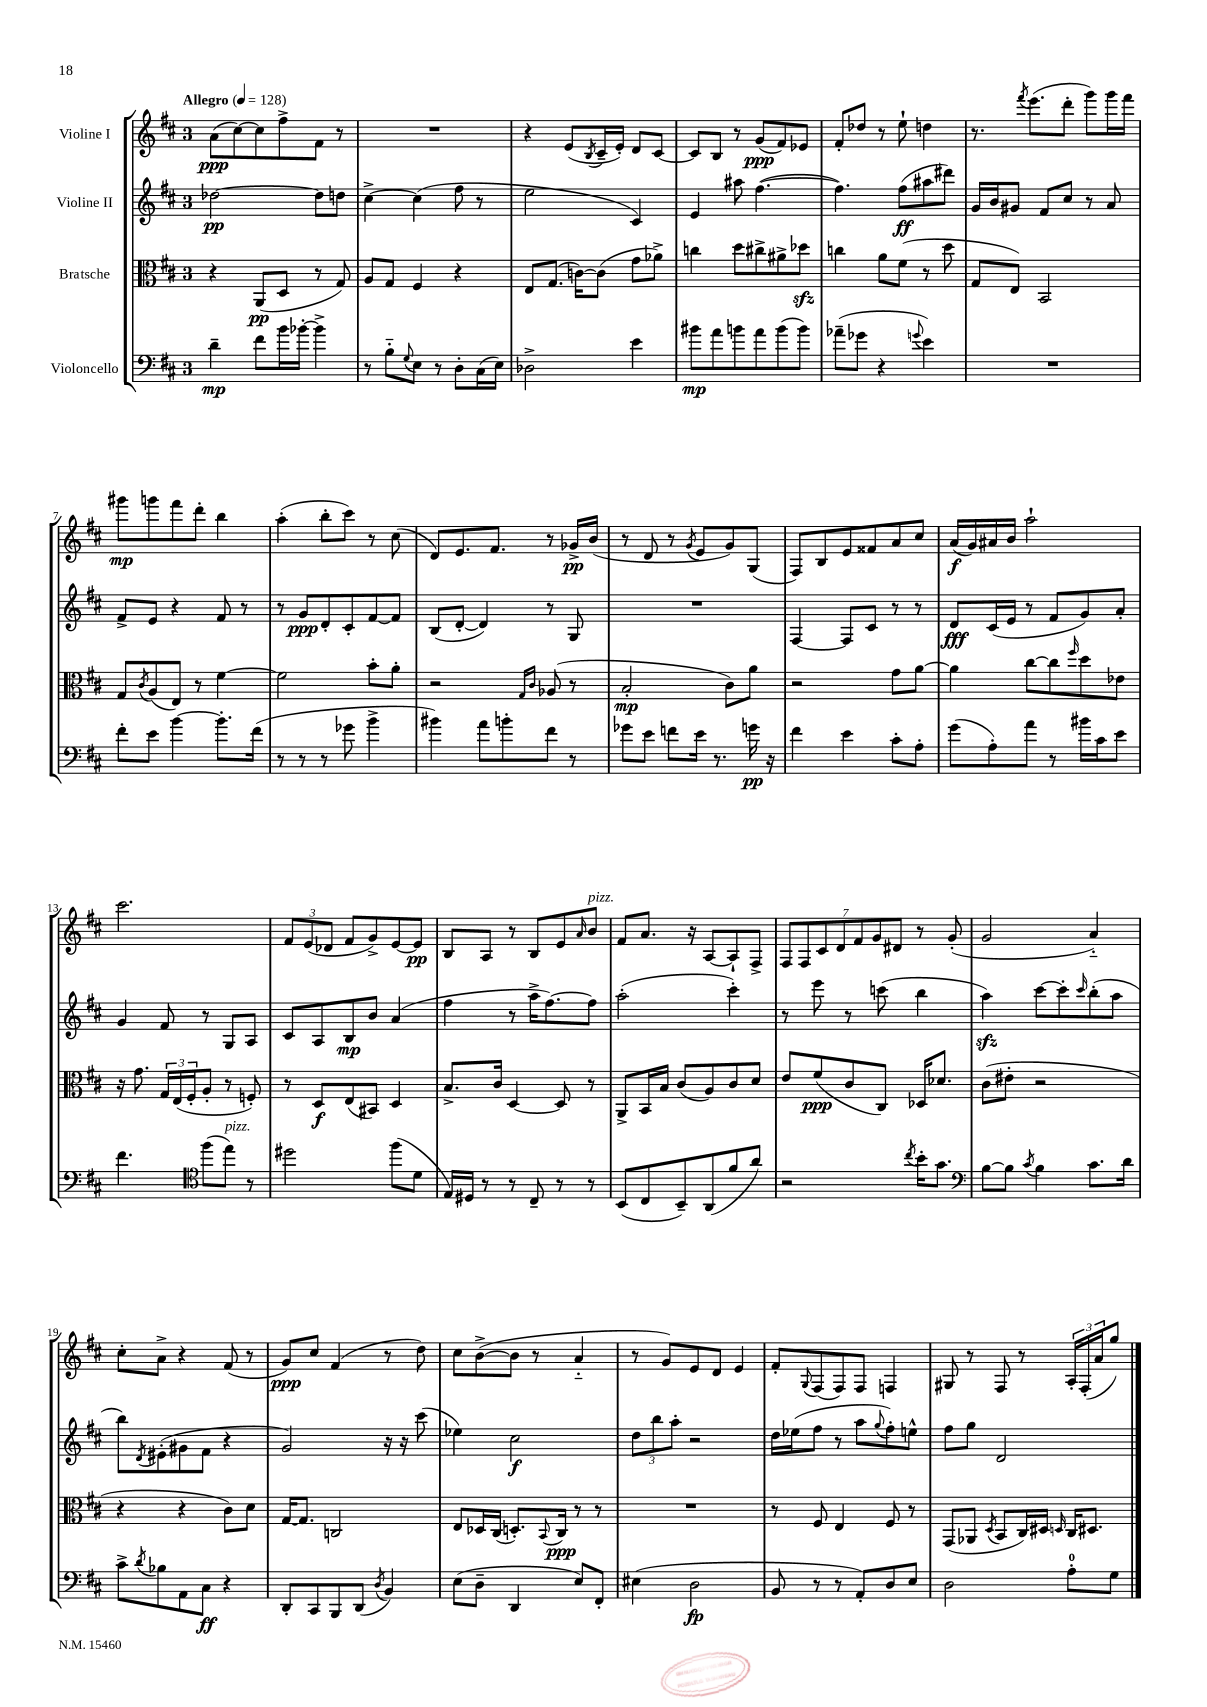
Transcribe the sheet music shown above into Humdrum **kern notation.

**kern	**dynam	**kern	**dynam	**kern	**dynam	**kern	**dynam
*part4	*part4	*part3	*part3	*part2	*part2	*part1	*part1
*staff4	*staff4	*staff3	*staff3	*staff2	*staff2	*staff1	*staff1
*I"Violoncello	*	*I"Bratsche	*	*I"Violine II	*	*I"Violine I	*
*clefF4	*	*clefC3	*	*clefG2	*	*clefG2	*
*k[f#c#]	*	*k[f#c#]	*	*k[f#c#]	*	*k[f#c#]	*
*M3/4	*	*M3/4	*	*M3/4	*	*M3/4	*
*MM128	*	*MM128	*	*MM128	*	*MM128	*
=1	=1	=1	=1	=1	=1	=1	=1
!	!	!	!	!	!	!LO:TX:a:B:t=Allegro	!
4d~\	mp	4r	.	[2dd-X\	pp	(8a\L	ppp
.	.	.	.	.	.	[8cc#\)	.
8f#\L	.	(8AA/L	pp	.	.	8cc#\]	.
16b\L	.	8D/J	.	.	.	8ff#^\	.
[16b-X'\JJ	.	.	.	.	.	.	.
4b-^\]	.	8r	.	8dd-\L]	.	8f#\J	.
.	.	8G/)	.	8ddn\J	.	8r	.
=2	=2	=2	=2	=2	=2	=2	=2
8r	.	8A/L	.	[4cc#^\	.	2.r	.
8B\L	.	8G/J	.	.	.	.	.
8qqG/	.	.	.	.	.	.	.
8E\J	.	4F#/	.	(4cc#\]	.	.	.
8r	.	.	.	.	.	.	.
8D'\L	.	4r	.	8ff#\	.	.	.
(16C#\L	.	.	.	8r	.	.	.
16E\JJ)	.	.	.	.	.	.	.
=3	=3	=3	=3	=3	=3	=3	=3
2D-X^\	.	8E/L	.	2ee\	.	4r	.
.	.	(8.G/J	.	.	.	.	.
.	.	.	.	.	.	(8e/L	.
.	.	[16cn\KL)	.	.	.	.	.
.	.	.	.	.	.	8qB/	.
.	.	(8c\J]	.	.	.	16c#~/L	.
.	.	.	.	.	.	16e'/JJ)	.
4e\	.	8g\L	.	4c#/)	.	8d/L	.
.	.	8a-X^\J)	.	.	.	[8c#/J	.
=4	=4	=4	=4	=4	=4	=4	=4
8b#X\L	mp	4ccn\	.	4e/	.	8c#/L]	.
8a\	.	.	.	.	.	8B/J	.
8bn\	.	8dd\L	.	8aa#X\	.	8r	.
8a\	.	8cc#X^\	.	([4.ff#\	.	(8g/L	ppp
(8b\	.	8a#X^\	.	.	.	8f#/)	.
8b\J)	.	8dd-Xzz\J	.	.	.	8e-X/J	.
=5	=5	=5	=5	=5	=5	=5	=5
(8a-X~\L	.	4ccn\	.	4.ff#\])	.	8f#'/L	.
8g-X\J	.	.	.	.	.	8dd-X/J	.
4r	.	8a\L	.	.	.	8r	.
.	.	(8f#\J	.	(8ff#\L	ff	8ee`\	.
8qqgn/	.	.	.	.	.	.	.
4e\)	.	8r	.	8aa#X\	.	4ddn\	.
.	.	8dd\	.	8ddd#X\J)	.	.	.
=6	=6	=6	=6	=6	=6	=6	=6
2.r	.	8G/L	.	16g/LL	.	8.r	.
.	.	.	.	16b/J	.	.	.
.	.	8E/J)	.	8g#X/J	.	.	.
.	.	.	.	.	.	8qfff#/	.
.	.	.	.	.	.	(8.eee\L	.
.	.	2BB/	.	8f#/L	.	.	.
.	.	.	.	8cc#/J	.	8ddd'\J	.
.	.	.	.	8r	.	8ggg\L)	.
.	.	.	.	8a/	.	16ggg\L	.
.	.	.	.	.	.	16fff#\JJ	.
!!LO:LB:g=z
=7	=7	=7	=7	=7	=7	=7	=7
8f#'\L	.	8G/L	.	8f#^/L	.	8ggg#X\L	mp
.	.	8qc#/	.	.	.	.	.
8e\J	.	(8A/	.	8e/J	.	8gggn\	.
[4b\	.	8E/J)	.	4r	.	8fff#\	.
.	.	8r	.	.	.	8ddd'\J	.
8.b'\L]	.	[4f#\	.	8f#/	.	4bb\	.
.	.	.	.	8r	.	.	.
(16f#\Jk	.	.	.	.	.	.	.
=8	=8	=8	=8	=8	=8	=8	=8
8r	.	2f#\]	.	8r	.	(4aa'\	.
8r	.	.	.	8g/L	ppp	.	.
8r	.	.	.	8d'/	.	8bb'\L	.
8g-X\	.	.	.	8c#'/	.	8ccc#\J)	.
4b^\	.	8b'\L	.	[8f#/	.	8r	.
.	.	8a'\J	.	8f#/J]	.	(8cc#\	.
=9	=9	=9	=9	=9	=9	=9	=9
4b#X\)	.	2r	.	(8B/L	.	8d/L)	.
.	.	.	.	[8d'/J	.	8.e/	.
8a\L	.	.	.	4d/])	.	.	.
.	.	.	.	.	.	8.f#/J	.
8bn'\	.	.	.	.	.	.	.
.	.	16qqG/LL	.	.	.	.	.
.	.	16qqc#/JJ	.	.	.	.	.
8f#\J	.	(8A-X/	.	8r	.	8r	.
8r	.	8r	.	8G/	.	16g-X^/LL	pp
.	.	.	.	.	.	(16b/JJ	.
=10	=10	=10	=10	=10	=10	=10	=10
8g-X\L	.	2B'/	mp	2.r	.	8r	.
8e\J	.	.	.	.	.	8d/	.
8fn\L	.	.	.	.	.	8r	.
.	.	.	.	.	.	8qg/	.
16e\Jk	.	.	.	.	.	8e/L	.
8.r	.	.	.	.	.	.	.
.	.	8c#\L)	.	.	.	8g/)	.
16gn\	pp	8a\J	.	.	.	(8G/J	.
16r	.	.	.	.	.	.	.
=11	=11	=11	=11	=11	=11	=11	=11
4f#\	.	2r	.	[4F#/	.	8F#/L)	.
.	.	.	.	.	.	8B/	.
4e\	.	.	.	8F#/L]	.	8e/	.
.	.	.	.	8c#/J	.	8f##X/	.
8c#'\L	.	8g\L	.	8r	.	8a/	.
8A'\J	.	[8a\J	.	8r	.	8cc#/J	.
=12	=12	=12	=12	=12	=12	=12	=12
(8g\L	.	4a\]	.	8d/L	fff	(16a/LL	f
.	.	.	.	.	.	16g/)	.
8A'\)	.	.	.	(16c#/L	.	16a#X/	.
.	.	.	.	16e/JJ	.	16b/JJ	.
8a\J	.	[8cc#\L	.	8r	.	2aa`\	.
8r	.	8cc#\]	.	8f#/L	.	.	.
.	.	16qqff#/	.	.	.	.	.
16b#X\LL	.	8dd\	.	8g/)	.	.	.
16c#\J	.	.	.	.	.	.	.
8e\J	.	8e-X\J	.	8a'/J	.	.	.
!!LO:LB:g=z
=13	=13	=13	=13	=13	=13	=13	=13
4.f#\	.	16r	.	4g/	.	2.ccc#\	.
.	.	8.g\	.	.	.	.	.
.	.	24G/LL	.	8f#/	.	.	.
.	.	(24E/	.	.	.	.	.
.	.	24F#'/J	.	.	.	.	.
*clefC4	*	*	*	*	*	*	*
(8ff#\L	.	8A'/J	.	8r	.	.	.
!LO:TX:a:i:t=pizz.	!	!	!	!	!	!	!
8ee\J)	.	8r	.	8G/L	.	.	.
8r	.	8Fn'/)	.	8A/J	.	.	.
=14	=14	=14	=14	=14	=14	=14	=14
2dd#X\	.	8r	.	8c#/L	.	12f#/L	.
.	.	.	.	.	.	(12e/	.
.	.	8D/L	f	8A/	.	.	.
.	.	.	.	.	.	12d-X/J	.
.	.	(8E/	.	8B/	mp	8f#/L	.
.	.	8BB#X/J)	.	8b/J	.	8g^/)	.
(8ff#\L	.	4D/	.	(4a/	.	[8e/	.
8d\J	.	.	.	.	.	8e/J]	pp
=15	=15	=15	=15	=15	=15	=15	=15
16E/LL)	.	8.B^/L	.	4ff#\	.	8B/L	.
16D#X/JJ	.	.	.	.	.	.	.
8r	.	.	.	.	.	8A/J	.
.	.	16c#/Jk	.	.	.	.	.
8r	.	[4D/	.	8r	.	8r	.
8C#~/	.	.	.	16aa^\KL	.	8B/L	.
.	.	.	.	[8.ff#\)	.	.	.
8r	.	8D/]	.	.	.	8e/	.
.	.	.	.	.	.	16qqa/	.
!	!	!	!	!	!	!LO:TX:a:i:t=pizz.	!
8r	.	8r	.	8ff#\J]	.	8b/J	.
=16	=16	=16	=16	=16	=16	=16	=16
(8BB/L	.	8AA^/L	.	(2aa'\	.	8f#/L	.
8C#/	.	16BB/L	.	.	.	8.a/J	.
.	.	16B/JJ	.	.	.	.	.
8BB~/)	.	(8c#/L	.	.	.	.	.
.	.	.	.	.	.	16r	.
(8AA/	.	8A/)	.	.	.	[8A/L	.
8f#/	.	8c#/	.	4ccc#'\)	.	8A`/]	.
8a/J)	.	8d/J	.	.	.	8F#^/J	.
=17	=17	=17	=17	=17	=17	=17	=17
2r	.	8e/L	.	8r	.	14F#/L	.
.	.	.	.	.	.	14F#/	.
.	.	(8f#/	ppp	8eee\	.	.	.
.	.	.	.	.	.	14c#/	.
.	.	.	.	.	.	14d/	.
.	.	8c#/	.	8r	.	.	.
.	.	.	.	.	.	14f#/	.
.	.	.	.	.	.	14g/	.
.	.	8C#/J)	.	(8cccn\	.	.	.
.	.	.	.	.	.	14d#X/J	.
8qcc#/	.	.	.	.	.	.	.
16b'\KL	.	16D-X/KL	.	4bb\	.	8r	.
8.g\J	.	8.d-X/J	.	.	.	.	.
.	.	.	.	.	.	(8g'/	.
=18	=18	=18	=18	=18	=18	=18	=18
*clefF4	*	*	*	*	*	*	*
[8B\L	.	(8c#\L	.	4aazz\)	.	2g/	.
8B\J]	.	8e#X'\J	.	.	.	.	.
8qc#/	.	.	.	.	.	.	.
4B\	.	2r	.	[8ccc#\L	.	.	.
.	.	.	.	8ccc#'\]	.	.	.
.	.	.	.	16qqccc#/	.	.	.
8.c#\L	.	.	.	(8bb'\	.	4a/)	.
.	.	.	.	8aa\J	.	.	.
16d\Jk	.	.	.	.	.	.	.
!!LO:LB:g=z
=19	=19	=19	=19	=19	=19	=19	=19
8c#^\L	.	4r	.	8bb\L)	.	8cc#'\L	.
8qd/	.	.	.	8qd/	.	.	.
8B-X\	.	.	.	(8e#X'\	.	8a^\J	.
8AA\	.	4r	.	8g#X\	.	4r	.
8C#\J	ff	.	.	8f#\J	.	.	.
4r	.	8c#\L)	.	4r	.	(8f#/	.
.	.	8d\J	.	.	.	8r	.
=20	=20	=20	=20	=20	=20	=20	=20
8DD'/L	.	[16G/KL	.	2g/)	.	8g/L)	ppp
.	.	8.G/J]	.	.	.	.	.
8CC#/	.	.	.	.	.	8cc#/J	.
8BBB/	.	2Cn/	.	.	.	(4f#/	.
(8DD/J	.	.	.	.	.	.	.
8qD/	.	.	.	.	.	.	.
4BB/)	.	.	.	16r	.	8r	.
.	.	.	.	16r	.	.	.
.	.	.	.	(8ccc#\	.	8dd\)	.
=21	=21	=21	=21	=21	=21	=21	=21
(8E\L	.	8E/L	.	4ee-X\)	.	8cc#\L	.
8D~\J	.	16D-X/L	.	.	.	([8b^\	.
.	.	(16C#/JJ	.	.	.	.	.
4DD/	.	8.Dn'/L)	.	2cc#\	f	8b\J]	.
.	.	.	.	.	.	8r	.
.	.	8qqBB/	.	.	.	.	.
.	.	16C#/Jk	ppp	.	.	.	.
8E/L)	.	8r	.	.	.	4a/	.
8FF#'/J	.	8r	.	.	.	.	.
=22	=22	=22	=22	=22	=22	=22	=22
(4E#X\	.	2.r	.	12dd\L	.	8r	.
.	.	.	.	12bb\	.	.	.
.	.	.	.	.	.	8g/L)	.
.	.	.	.	12aa'\J	.	.	.
2D\	fp	.	.	2r	.	8e/	.
.	.	.	.	.	.	8d/J	.
.	.	.	.	.	.	4e/	.
=23	=23	=23	=23	=23	=23	=23	=23
8BB/	.	8r	.	16dd\LL	.	8f#'/L	.
.	.	.	.	(16ee-X\J	.	.	.
.	.	.	.	.	.	8qqG/	.
8r	.	8F#/	.	8ff#\J	.	(8F#/	.
8r	.	4E/	.	8r	.	8F#/)	.
8AA'/L)	.	.	.	8aa\L	.	8F#/J	.
.	.	.	.	8qqgg/	.	.	.
8D/	.	8F#/	.	8ff#'\)	.	4Fn/	.
8E/J	.	8r	.	8een^^\J	.	.	.
=24	=24	=24	=24	=24	=24	=24	=24
2D\	.	(8GG/L	.	8ff#\L	.	8G#X/	.
.	.	8AA-X/J	.	8gg\J	.	8r	.
.	.	8qD/	.	.	.	.	.
.	.	8BB/L	.	2d/	.	8F#/	.
.	.	16C#/L)	.	.	.	8r	.
.	.	16D#X/JJ	.	.	.	.	.
.	.	16qqDn/	.	.	.	.	.
8A'\L	.	16C#/KL	.	.	.	24A'/LL	.
.	.	.	.	.	.	(24F#'/	.
.	.	8.D#X/J	.	.	.	.	.
.	.	.	.	.	.	24a/J	.
8G\J	.	.	.	.	.	8gg/J)	.
==	==	==	==	==	==	==	==
*-	*-	*-	*-	*-	*-	*-	*-
